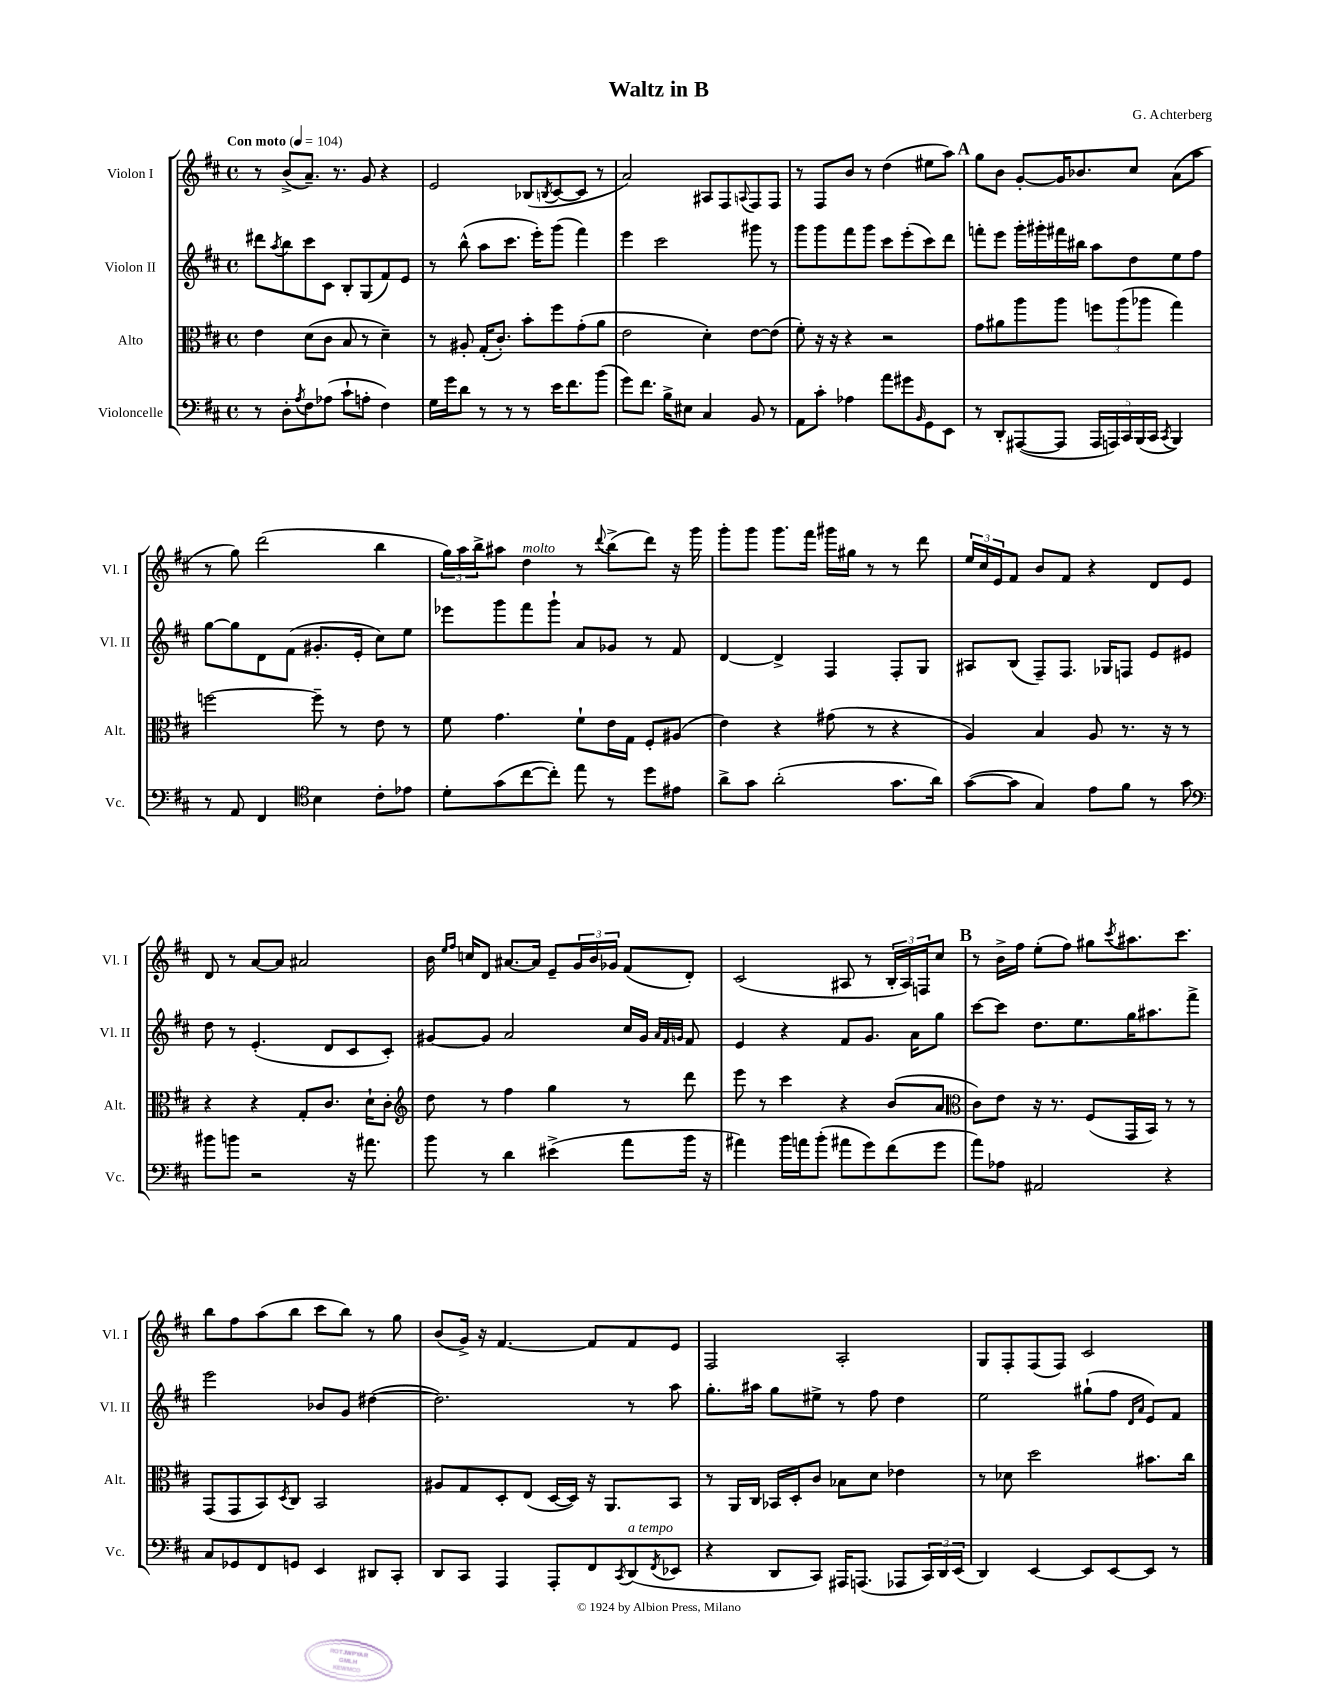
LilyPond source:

\header { title = "Waltz in B" composer = "G. Achterberg" }
<<
\new StaffGroup <<
\new Staff = "s0" \with { instrumentName = "Violon I" shortInstrumentName = "Vl. I" } {
    \clef treble \key d \major \defaultTimeSignature \time 4/4 \tempo "Con moto" 4 = 104
    r8 b'8->( a'8.--) r8. g'8 r4 |
    e'2 bes8( \acciaccatura { b8 } cis'8~ cis'8 r8 |
    a'2) ais8 fis8 \appoggiatura { a8 } fis8 fis8 |
    r8 fis8 b'8 r8 d''4( eis''8 a''8) |
    \mark \markup { \bold "A" } g''8 b'8 g'8~-. g'16 bes'8. cis''8 a'8( a''8 |
    r8 g''8) d'''2( b''4 |
    \tuplet 3/2 { g''16) a''16 b''16-> } ais''8 d''4^\markup { \italic "molto" } r8 \appoggiatura { d'''8 } b''8->( d'''8) r16 g'''16 |
    g'''8-. g'''8 g'''8. fis'''16 gis'''16 gis''16 r8 r8 d'''8 |
    \tuplet 3/2 { e''16 cis''16 e'16 } fis'8 b'8 fis'8 r4 d'8 e'8 |
    d'8 r8 a'8~ a'8 ais'2 |
    b'16 \grace { e''16 fis''16 } c''16 d'8 ais'8.~ ais'16 e'8-- \tuplet 3/2 { g'16 b'16 ges'16 } fis'8( d'8-.) |
    cis'2( ais8 r8 \tuplet 3/2 { b16-. ais16) f16 } cis''8 |
    \mark \markup { \bold "B" } r8 b'16-> fis''16 e''8-.( fis''8) gis''8 \acciaccatura { cis'''8 } ais''8. cis'''8. |
    b''8 fis''8 a''8( b''8 cis'''8 b''8) r8 g''8 |
    b'8( g'16->) r16 fis'4.~ fis'8 fis'8 e'8 |
    fis2 a2-. |
    g8 fis8-. fis8( fis8) cis'2 \bar "|." |
}
\new Staff = "s1" \with { instrumentName = "Violon II" shortInstrumentName = "Vl. II" } {
    \clef treble \key d \major \defaultTimeSignature \time 4/4
    dis'''8 \acciaccatura { a''8 } b''8 cis'''8 cis'8 b8-. g8( fis'8) e'8 |
    r8 b''8-^( a''8 cis'''8. e'''16-.) g'''8( fis'''4) |
    e'''4 cis'''2 gis'''8 r8 |
    g'''8 g'''8 fis'''8 g'''8 cis'''8 e'''8-.( cis'''8) d'''8 |
    \mark \markup { \bold "A" } f'''8-. e'''8 g'''16-. gis'''16-. fis'''16 bis''16 a''8 d''8 e''8 fis''8 |
    g''8~ g''8 d'8 fis'8( gis'8.-. e'16-. cis''8) e''8 |
    ees'''8 g'''8 fis'''8 g'''8-! a'8 ges'8 r8 fis'8 |
    d'4~ d'4-> fis4 fis8-. g8 |
    ais8 b8( fis8--) fis8. ges16 f8 e'8 eis'8 |
    d''8 r8 e'4.-.( d'8 cis'8 cis'8-.) |
    gis'8~ gis'8 a'2 cis''16 gis'16 \grace { a'32 fis'32 g'32 } fis'8 |
    e'4 r4 fis'8 g'8. a'16 g''8 |
    \mark \markup { \bold "B" } cis'''8~ cis'''8 d''8. e''8. g''16 ais''8. fis'''8-> |
    e'''2 bes'8 g'8 dis''4~( |
    dis''2.) r8 a''8 |
    g''8.-. ais''16 g''8 eis''8-> r8 fis''8 d''4 |
    e''2 gis''8-!( fis''8 \grace { d'16 a'16 } e'8) fis'8 \bar "|." |
}
\new Staff = "s2" \with { instrumentName = "Alto" shortInstrumentName = "Alt." } {
    \clef alto \key d \major \defaultTimeSignature \time 4/4
    e'4 d'8( cis'8 b8 r8 d'4--) |
    r8 ais8-. g16-.( cis'8.-.) b'8-. fis''8 g'8-.( a'8 |
    e'2 d'4-.) e'8~ e'8( |
    fis'8-.) r16 r16 r4 r2 |
    \mark \markup { \bold "A" } g'8 ais'8 a''8 a''8 \tuplet 3/2 { f''8 a''8( aes''8 } g''4) |
    f''2~ f''8-- r8 e'8 r8 |
    fis'8 g'4. fis'8-! e'16 g16 fis8-. ais8( |
    e'4) r4 gis'8( r8 r4 |
    a4) b4 a8 r8. r16 r8 |
    r4 r4 g8-. cis'8. d'16-! cis'8-. |
    \clef treble d''8 r8 fis''4 g''4 r8 d'''8 |
    e'''8 r8 cis'''4 r4 b'8( a'8 |
    \mark \markup { \bold "B" } \clef alto cis'8) e'8 r16 r8. fis8( g,16 b,16) r8 r8 |
    g,8( g,8 b,8) \acciaccatura { d8 } cis8 b,2 |
    ais8 g8 d8-. e8( d16~ d16) r16 a,8. b,8 |
    r8 a,16 cis16 bes,16 d16-. cis'8 bes8 d'8 ees'4 |
    r8 des'8 d''2 bis'8. cis''16 \bar "|." |
}
\new Staff = "s3" \with { instrumentName = "Violoncelle" shortInstrumentName = "Vc." } {
    \clef bass \key d \major \defaultTimeSignature \time 4/4
    r8 d8-. \acciaccatura { a8 } fis8 aes8( cis'8-! a8-. fis4) |
    g16 g'16 d'8 r8 r8 r8 e'16 fis'8. b'8( |
    g'8) fis'8. b16-> eis8 cis4 b,8 r8 |
    a,8 cis'8-. aes4 a'8 gis'8 \grace { b,16 } g,8 e,8 |
    \mark \markup { \bold "A" } r8 d,8-. ais,,8~( ais,,8 \tuplet 5/4 { ais,,16 a,,16) cis,16 b,,16( cis,16 } \acciaccatura { cis,8 } b,,4) |
    r8 a,8 fis,4 \clef tenor b4 cis'8-. ees'8 |
    d'8-. g'8( cis''8~ cis''8-.) e''8 r8 d''8 eis'8 |
    a'8-> g'8 a'2-.( g'8. a'16) |
    g'8~( g'8 g4) e'8 fis'8 r8 g'8 |
    \clef bass bis'8 b'8 r2 r16 ais'8. |
    b'8 r8 d'4 eis'4->( a'8 b'16 r16 |
    ais'4) b'16 a'16 b'8-.( ais'8 g'8) fis'8( g'8 |
    \mark \markup { \bold "B" } a'8) aes8 ais,2 r4 |
    cis8 ges,8 fis,8 g,8 e,4 dis,8 cis,8-. |
    d,8 cis,8 a,,4 a,,8-. fis,8 \acciaccatura { cis,8 } d,8^\markup { \italic "a tempo" }( \acciaccatura { fis,8 } ees,8 |
    r4 d,8 cis,8) ais,,16 a,,8.( aes,,8 \tuplet 3/2 { cis,16) d,16 e,16( } |
    d,4) e,4~ e,8 e,8~ e,8 r8 \bar "|." |
}
>>
>>
\layout { \context { \Score \remove "Bar_number_engraver" } }
